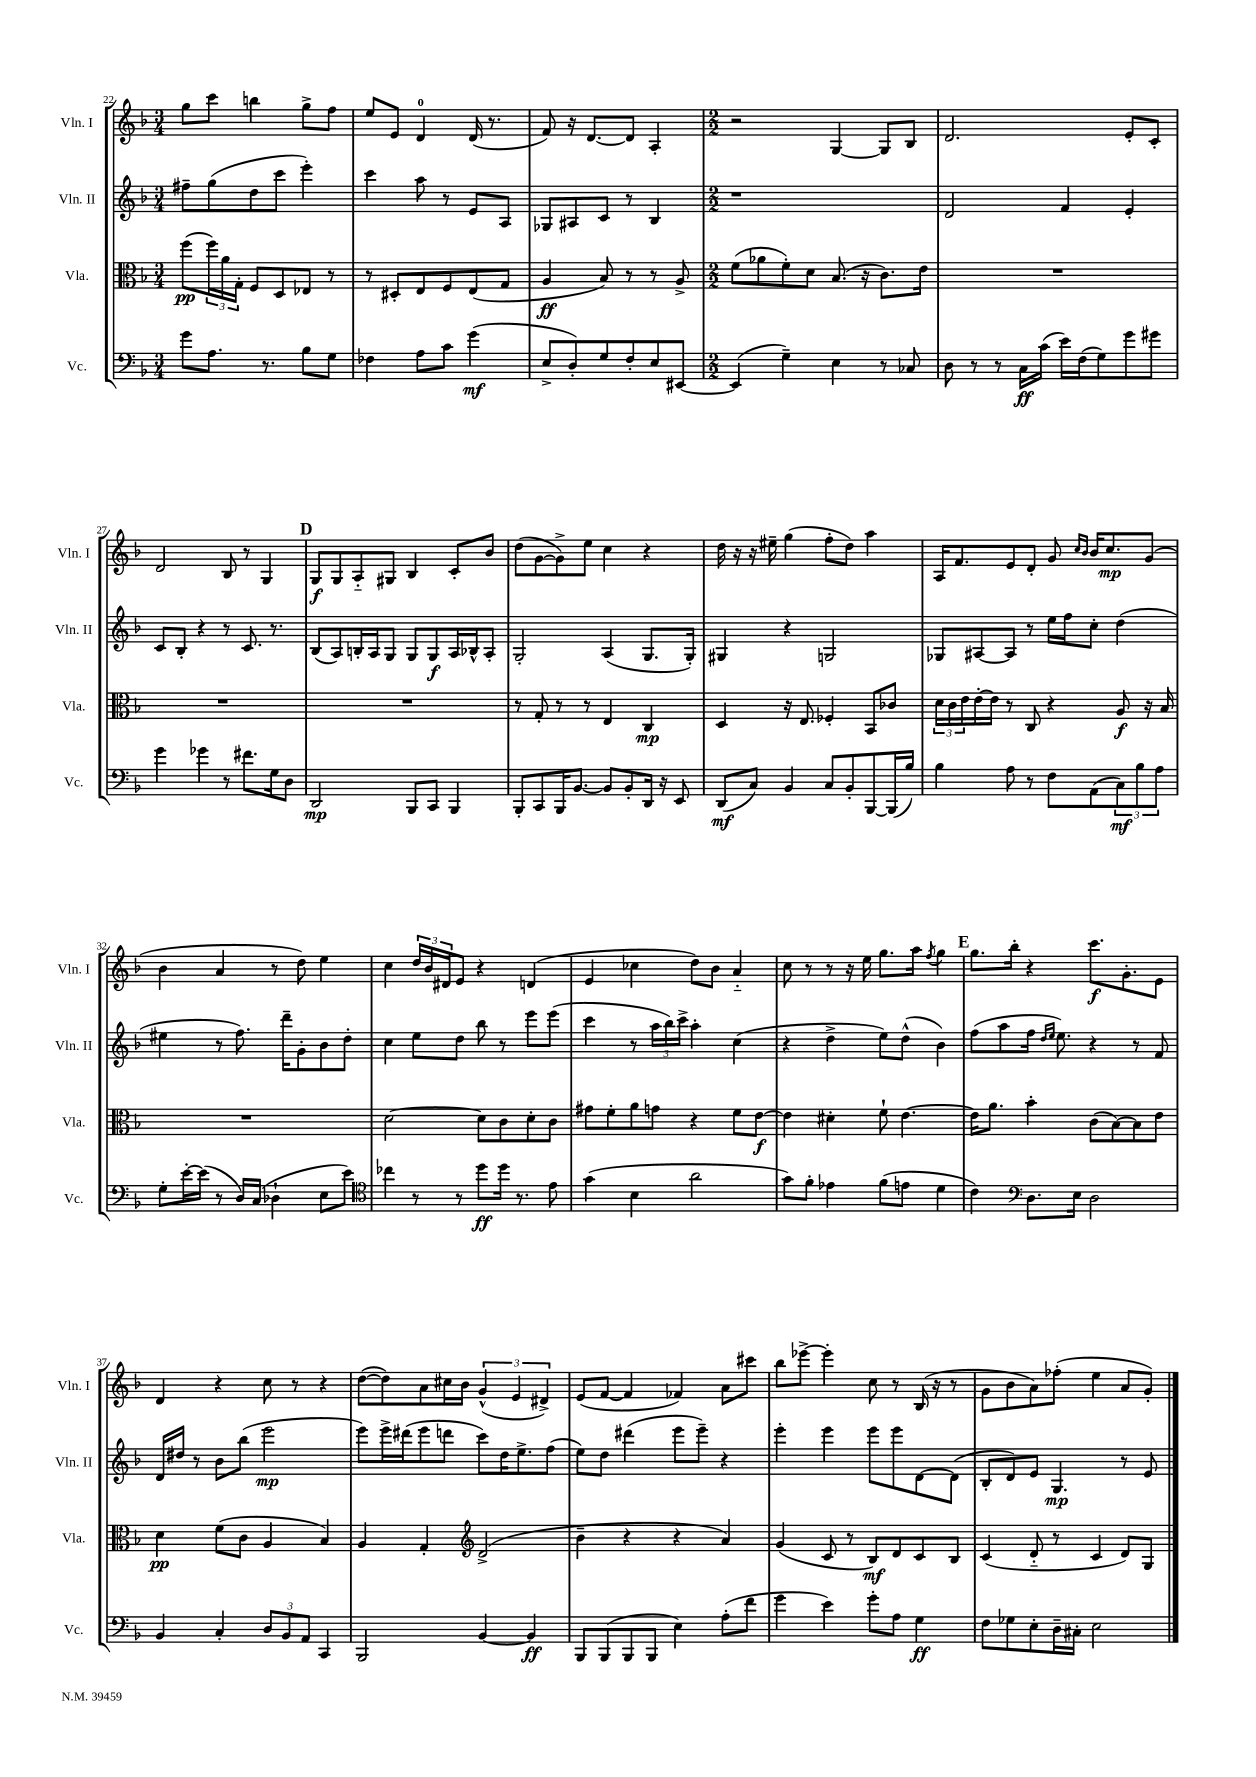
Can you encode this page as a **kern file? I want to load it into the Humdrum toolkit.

**kern	**dynam	**kern	**dynam	**kern	**dynam	**kern	**dynam
*part4	*part4	*part3	*part3	*part2	*part2	*part1	*part1
*staff4	*staff4	*staff3	*staff3	*staff2	*staff2	*staff1	*staff1
*I"Vc.	*	*I"Vla.	*	*I"Vln. II	*	*I"Vln. I	*
*I'Vc.	*	*I'Vla.	*	*I'Vln. II	*	*I'Vln. I	*
*clefF4	*	*clefC3	*	*clefG2	*	*clefG2	*
*k[b-]	*	*k[b-]	*	*k[b-]	*	*k[b-]	*
*M3/4	*	*M3/4	*	*M3/4	*	*M3/4	*
=22	=22	=22	=22	=22	=22	=22	=22
8g\L	.	(8ff\L	pp	8ff#X~\L	.	8gg\L	.
8.A\J	.	24ff\L)	.	(8gg\	.	8ccc\J	.
.	.	24a\	.	.	.	.	.
.	.	24G'\JJ	.	.	.	.	.
.	.	8F/L	.	8dd\	.	4bbn\	.
8.r	.	.	.	.	.	.	.
.	.	8D/	.	8ccc\J	.	.	.
8B-\L	.	8E-X/J	.	4eee'\)	.	8gg^\L	.
8G\J	.	8r	.	.	.	8ff\J	.
=23	=23	=23	=23	=23	=23	=23	=23
4F-X\	.	8r	.	4ccc\	.	8ee/L	.
.	.	8D#X'/L	.	.	.	8e/J	.
8A\L	.	8E/	.	8aa\	.	4d/	.
8c\J	.	8F/	.	8r	.	.	.
(4g\	mf	(8E/	.	8e/L	.	(16d/	.
.	.	.	.	.	.	8.r	.
.	.	8G/J	.	8A/J	.	.	.
=24	=24	=24	=24	=24	=24	=24	=24
8E^/L	.	4A/	ff	8G-X/L	.	8f/)	.
8D'/)	.	.	.	8A#X/	.	16r	.
.	.	.	.	.	.	[8.d/L	.
8G/	.	8B-/)	.	8c/J	.	.	.
8F'/	.	8r	.	8r	.	8d/J]	.
8E/	.	8r	.	4B-/	.	4A'/	.
[8EE#X/J	.	8A^/	.	.	.	.	.
=25	=25	=25	=25	=25	=25	=25	=25
*M2/2	*	*M2/2	*	*M2/2	*	*M2/2	*
(4EE#/]	.	(8f\L	.	1r	.	2r	.
.	.	8a-X\	.	.	.	.	.
4G~\)	.	8f'\)	.	.	.	.	.
.	.	8d\J	.	.	.	.	.
4E\	.	(8.B-/	.	.	.	[4G/	.
.	.	16r	.	.	.	.	.
8r	.	8.c\L)	.	.	.	8G/L]	.
8C-X/	.	.	.	.	.	8B-/J	.
.	.	16e\Jk	.	.	.	.	.
=26	=26	=26	=26	=26	=26	=26	=26
8D\	.	1r	.	2d/	.	2.d/	.
8r	.	.	.	.	.	.	.
8r	.	.	.	.	.	.	.
16C\LL	ff	.	.	.	.	.	.
(16c\JJ	.	.	.	.	.	.	.
16e\LL)	.	.	.	4f/	.	.	.
(16F\J	.	.	.	.	.	.	.
8G\)	.	.	.	.	.	.	.
8g\	.	.	.	4e'/	.	8e'/L	.
8g#X\J	.	.	.	.	.	8c'/J	.
!!LO:LB:g=z
=27	=27	=27	=27	=27	=27	=27	=27
4g\	.	1r	.	8c/L	.	2d/	.
.	.	.	.	8B-'/J	.	.	.
4g-X\	.	.	.	4r	.	.	.
8r	.	.	.	8r	.	8B-/	.
8.f#X\L	.	.	.	8.c/	.	8r	.
.	.	.	.	.	.	4G/	.
16G\k	.	.	.	8.r	.	.	.
8D\J	.	.	.	.	.	.	.
!!LO:REH:place=s1:t=D
=28	=28	=28	=28	=28	=28	=28	=28
2DD/	mp	1r	.	(8B-/L	.	8G/L	f
.	.	.	.	8A/)	.	8G/	.
.	.	.	.	16Bn'/L	.	8A/	.
.	.	.	.	16A/J	.	.	.
.	.	.	.	8G/J	.	8G#X/J	.
8BBB-/L	.	.	.	8G/L	.	4B-/	.
8CC/J	.	.	.	8G/	f	.	.
4BBB-/	.	.	.	16A/L	.	8c'/L	.
.	.	.	.	16B-X^^/J	.	.	.
.	.	.	.	8A'/J	.	8b-/J	.
=29	=29	=29	=29	=29	=29	=29	=29
8BBB-'/L	.	8r	.	2G'/	.	(8dd\L	.
8CC/	.	8G'/	.	.	.	[8g\	.
16BBB-/K	.	8r	.	.	.	8g^\])	.
[8.BB-/J	.	.	.	.	.	.	.
.	.	8r	.	.	.	8ee\J	.
8BB-/L]	.	4E/	.	(4A/	.	4cc\	.
8BB-'/	.	.	.	.	.	.	.
16DD/Jk	.	4C/	mp	8.G/L	.	4r	.
16r	.	.	.	.	.	.	.
8EE/	.	.	.	.	.	.	.
.	.	.	.	16G'/Jk)	.	.	.
=30	=30	=30	=30	=30	=30	=30	=30
(8DD/L	mf	4D/	.	4G#X/	.	16dd\	.
.	.	.	.	.	.	16r	.
8C/J)	.	.	.	.	.	16r	.
.	.	.	.	.	.	16ee#X~\	.
4BB-/	.	16r	.	4r	.	(4gg\	.
.	.	8.E/	.	.	.	.	.
8C/L	.	4F-X'/	.	2Gn/	.	8ff'\L	.
8BB-'/	.	.	.	.	.	8dd\J)	.
[8BBB-/	.	8BB-/L	.	.	.	4aa\	.
(16BBB-/L]	.	8c-X/J	.	.	.	.	.
16B-/JJ)	.	.	.	.	.	.	.
=31	=31	=31	=31	=31	=31	=31	=31
4B-\	.	24d\LL	.	8G-X/L	.	16A/KL	.
.	.	24c\	.	.	.	.	.
.	.	.	.	.	.	8.f/	.
.	.	24e\	.	.	.	.	.
.	.	[16e'\	.	[8A#X/	.	.	.
.	.	16e\JJ]	.	.	.	.	.
8A\	.	8r	.	8A#/J]	.	8e/	.
8r	.	8C/	.	8r	.	8d'/J	.
8F\L	.	4r	.	16ee\LL	.	8g/	.
.	.	.	.	16ff\J	.	.	.
.	.	.	.	.	.	16qqcc/LL	.
.	.	.	.	.	.	16qqb-/JJ	.
(8AA\	.	.	.	8cc'\J	.	16b-/KL	.
.	.	.	.	.	.	8.cc/	mp
12C\)	mf	8A/	f	(4dd\	.	.	.
12B-\	.	.	.	.	.	.	.
.	.	16r	.	.	.	(8g/J	.
12A\J	.	.	.	.	.	.	.
.	.	16B-/	.	.	.	.	.
!!LO:LB:g=z
=32	=32	=32	=32	=32	=32	=32	=32
8G'\L	.	1r	.	4ee#X\	.	4b-\	.
[16e'\L	.	.	.	.	.	.	.
(16e\JJ]	.	.	.	.	.	.	.
8r	.	.	.	8r	.	4a/	.
16D/LL)	.	.	.	8.ff\)	.	.	.
(16C/JJ	.	.	.	.	.	.	.
4D-X`\	.	.	.	.	.	8r	.
.	.	.	.	16ddd~\KL	.	.	.
.	.	.	.	8g'\	.	8dd\)	.
8E\L	.	.	.	8b-\	.	4ee\	.
8e\J)	.	.	.	8dd'\J	.	.	.
=33	=33	=33	=33	=33	=33	=33	=33
*clefC4	*	*	*	*	*	*	*
4cc-X\	.	[2d\	.	4cc\	.	4cc\	.
8r	.	.	.	8ee\L	.	24dd/LL	.
.	.	.	.	.	.	24b-/	.
.	.	.	.	.	.	24d#X/J	.
8r	.	.	.	8dd\J	.	8e/J	.
8dd\L	ff	8d\L]	.	8bb-\	.	4r	.
16dd\Jk	.	8c\	.	8r	.	.	.
8.r	.	.	.	.	.	.	.
.	.	8d'\	.	8eee\L	.	(4dn/	.
8e\	.	8c\J	.	(8eee\J	.	.	.
=34	=34	=34	=34	=34	=34	=34	=34
(4g\	.	8g#X\L	.	4ccc\	.	4e/	.
.	.	8f'\	.	.	.	.	.
4B-\	.	8a\	.	8r	.	4cc-X\	.
.	.	8gn\J	.	24aa\LL	.	.	.
.	.	.	.	24bb-\)	.	.	.
.	.	.	.	24ccc^\JJ	.	.	.
2a\	.	4r	.	4aa'\	.	8dd\L)	.
.	.	.	.	.	.	8b-\J	.
.	.	8f\L	.	(4cc\	.	4a/	.
.	.	[8e\J	f	.	.	.	.
=35	=35	=35	=35	=35	=35	=35	=35
8g\L)	.	4e\]	.	4r	.	8cc\	.
8f'\J	.	.	.	.	.	8r	.
4e-X\	.	4d#X'\	.	4dd^\	.	8r	.
.	.	.	.	.	.	16r	.
.	.	.	.	.	.	16ee\	.
(8f\L	.	8f`\	.	8ee\L)	.	8.gg\L	.
8en\J	.	[4.e\	.	(8dd^^\J	.	.	.
.	.	.	.	.	.	16aa\Jk	.
.	.	.	.	.	.	8qff/	.
4d\	.	.	.	4b-\)	.	4gg\	.
!!LO:REH:place=s1:t=E
=36	=36	=36	=36	=36	=36	=36	=36
4c\)	.	16e\KL]	.	(8ff\L	.	8.gg\L	.
.	.	8.a\J	.	.	.	.	.
.	.	.	.	8aa\	.	.	.
.	.	.	.	.	.	16bb-'\Jk	.
*clefF4	*	*	*	*	*	*	*
8.D\L	.	4b-'\	.	16ff\Jk	.	4r	.
.	.	.	.	16qqdd/LL	.	.	.
.	.	.	.	16qqee/JJ	.	.	.
.	.	.	.	8.ee\)	.	.	.
16E\Jk	.	.	.	.	.	.	.
2D\	.	(8c\L	.	4r	.	8.ccc\L	f
.	.	[8B-\)	.	.	.	.	.
.	.	.	.	.	.	8.g'\	.
.	.	8B-\]	.	8r	.	.	.
.	.	8e\J	.	8f/	.	8e\J	.
!!LO:LB:g=z
=37	=37	=37	=37	=37	=37	=37	=37
4BB-/	.	4d\	pp	16d/LL	.	4d/	.
.	.	.	.	16dd#X/JJ	.	.	.
.	.	.	.	8r	.	.	.
4C'/	.	(8f\L	.	8b-\L	.	4r	.
.	.	8c\J	.	(8bb-\J	.	.	.
12D/L	.	4A/	.	2eee\	mp	8cc\	.
12BB-/	.	.	.	.	.	.	.
.	.	.	.	.	.	8r	.
12AA/J	.	.	.	.	.	.	.
4CC/	.	4B-/)	.	.	.	4r	.
=38	=38	=38	=38	=38	=38	=38	=38
2BBB-/	.	4A/	.	8eee\L)	.	([8dd\L	.
.	.	.	.	16eee^\L	.	8dd\])	.
.	.	.	.	(16ddd#X\J	.	.	.
.	.	4G'/	.	8eee\	.	8a\	.
.	.	.	.	8dddn\J	.	16cc#X\L	.
.	.	.	.	.	.	16b-\JJ	.
*	*	*clefG2	*	*	*	*	*
[4BB-/	.	(2d^/	.	8ccc\L)	.	(6g^^/	.
.	.	.	.	16dd\K	.	.	.
.	.	.	.	.	.	6e/	.
.	.	.	.	8.ee^\	.	.	.
4BB-/]	ff	.	.	.	.	.	.
.	.	.	.	.	.	6d#X^/)	.
.	.	.	.	(8ff\J	.	.	.
=39	=39	=39	=39	=39	=39	=39	=39
8BBB-/L	.	4b-~\	.	8ee\L)	.	(8e/L	.
(8BBB-/	.	.	.	8dd\J	.	[8f/J	.
8BBB-/	.	4r	.	(4ddd#X\	.	4f/]	.
8BBB-/J	.	.	.	.	.	.	.
4E\)	.	4r	.	8eee\L	.	4f-X/)	.
.	.	.	.	8eee~\J)	.	.	.
(8A'\L	.	4a/)	.	4r	.	8a\L	.
8f\J	.	.	.	.	.	8ccc#X\J	.
=40	=40	=40	=40	=40	=40	=40	=40
4g\	.	(4g/	.	4eee'\	.	8bb-\L	.
.	.	.	.	.	.	[8eee-X^\J	.
4e\)	.	8c/	.	4eee\	.	4eee-'\]	.
.	.	8r	.	.	.	.	.
8g'\L	.	8B-/L)	mf	8eee\L	.	8cc\	.
8A\J	.	8d/	.	8eee\	.	8r	.
4G\	ff	8c/	.	[8d\	.	(16B-/	.
.	.	.	.	.	.	16r	.
.	.	8B-/J	.	(8d\J]	.	8r	.
=41	=41	=41	=41	=41	=41	=41	=41
8F\L	.	(4c/	.	8B-'/L	.	8g\L	.
8G-X\	.	.	.	8d/)	.	8b-\	.
8E'\	.	8d/	.	8e/J	.	8a\)	.
16D~\L	.	8r	.	4.G/	mp	(8ff-X'\J	.
16C#X'\JJ	.	.	.	.	.	.	.
2E\	.	4c/	.	.	.	4ee\	.
.	.	8d/L)	.	8r	.	8a/L	.
.	.	8G/J	.	8e/	.	8g'/J)	.
==	==	==	==	==	==	==	==
*-	*-	*-	*-	*-	*-	*-	*-
